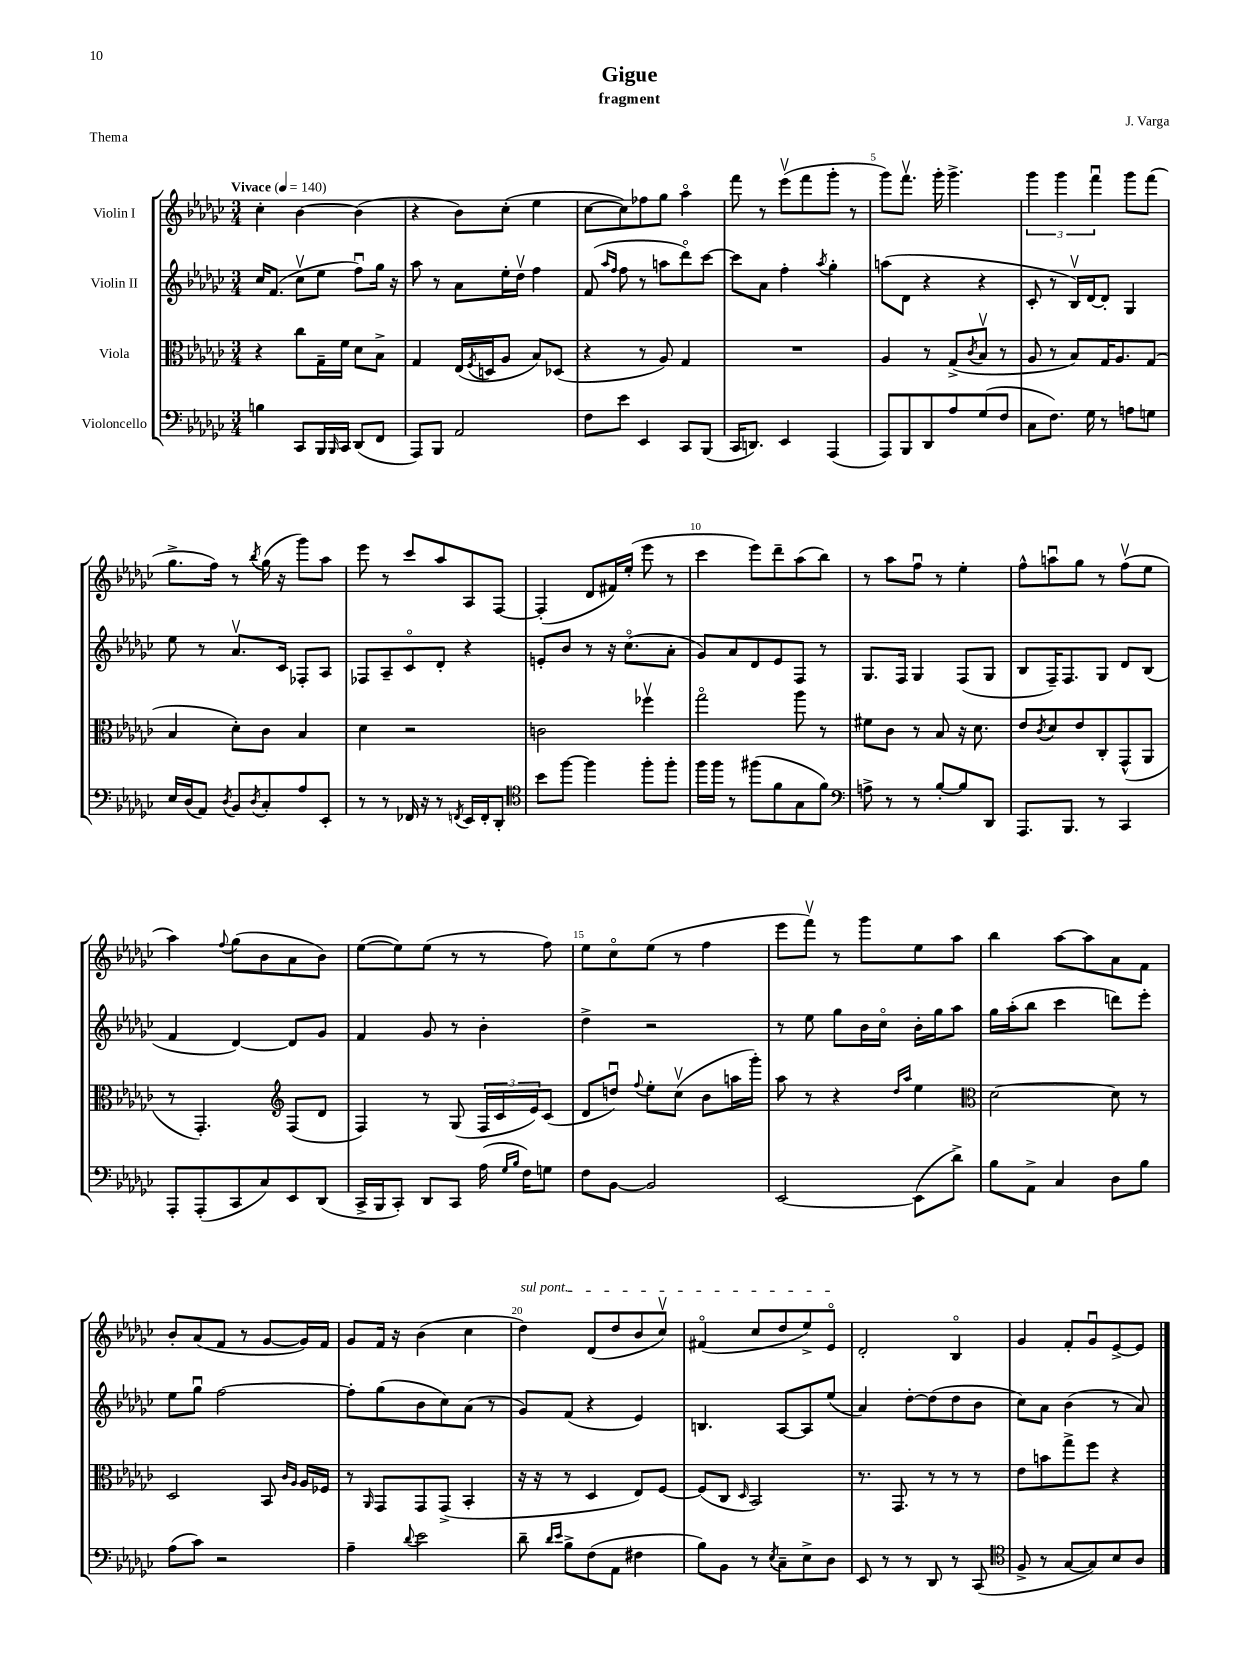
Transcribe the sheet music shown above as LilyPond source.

\header { title = "Gigue" composer = "J. Varga" subtitle = "fragment" piece = "Thema" }
<<
\new StaffGroup <<
\new Staff = "s0" \with { instrumentName = "Violin I" } {
    \clef treble \key ges \major \numericTimeSignature \time 3/4 \tempo "Vivace" 4 = 140
    ces''4-. bes'4~ bes'4( |
    r4 bes'8) ces''8-.( ees''4 |
    ces''8~ ces''8) fes''8 ges''8 aes''4\flageolet |
    f'''8 r8 ees'''8\upbow( f'''8 ges'''8-. r8 |
    ges'''8) f'''8.\upbow ges'''16-. ges'''4.-> |
    \tuplet 3/2 { ges'''4 ges'''4 f'''4\downbow } ges'''8 f'''8( |
    ges''8.-> f''16) r8 \acciaccatura { bes''8 } ges''16( r16 ges'''8) aes''8 |
    ees'''8 r8 ces'''8 aes''8 aes8 f8~ |
    f4-.( des'8 fis'16) ees''16-.( ees'''8 r8 |
    ces'''4 ees'''8) des'''8-- aes''8( bes''8) |
    r8 aes''8 f''8\downbow r8 ees''4-. |
    f''8-^ a''8\downbow ges''8 r8 f''8\upbow( ees''8 |
    aes''4) \appoggiatura { f''8 } ges''8( bes'8 aes'8 bes'8) |
    ees''8~( ees''8) ees''8( r8 r8 f''8) |
    ees''8 ces''8\flageolet ees''8( r8 f''4 |
    ees'''8 f'''8\upbow) r8 ges'''8 ees''8 aes''8 |
    bes''4 aes''8~ aes''8 aes'8 f'8 |
    bes'8-. aes'8( f'8 r8 ges'8~ ges'16) f'16 |
    ges'8 f'16 r16 bes'4( ces''4 |
    \once \override TextSpanner.bound-details.left.text = \markup { \italic "sul pont." } des''4\startTextSpan) des'8( des''8 bes'8 ces''8\upbow) |
    fis'4\flageolet( ces''8 des''8 ees''8->) ees'8\flageolet\stopTextSpan |
    des'2-. bes4\flageolet |
    ges'4 f'8-. ges'8\downbow ees'8~-> ees'8 \bar "|." |
}
\new Staff = "s1" \with { instrumentName = "Violin II" } {
    \clef treble \key ges \major \numericTimeSignature \time 3/4
    ces''16 f'8.( ces''8\upbow ees''8 f''8\downbow) ges''16 r16 |
    aes''8 r8 aes'8 ees''16-. des''16\upbow f''4 |
    f'8( \grace { aes''16 f''16 } f''8 r8 a''8 des'''8\flageolet) ces'''8~ |
    ces'''8 aes'8 f''4-. \acciaccatura { aes''8 } ges''4-. |
    a''8( des'8 r4 r4 |
    ces'8-. r8 bes16\upbow) des'16~ des'8-. ges4 |
    ees''8 r8 aes'8.\upbow ces'16 fes8-. aes8 |
    fes8 aes8-- ces'8\flageolet des'8-. r4 |
    e'8-. bes'8 r8 r16 ces''8.\flageolet( aes'8-. |
    ges'8) aes'8 des'8 ees'8 f8 r8 |
    ges8. f16 ges4 f8( ges8 |
    bes8 f16--) f8. ges8 des'8 bes8( |
    f'4 des'4~) des'8 ges'8 |
    f'4 ges'8 r8 bes'4-. |
    des''4-> r2 |
    r8 ees''8 ges''8 bes'16 ces''16\flageolet bes'16-. ges''16 aes''8 |
    ges''16 aes''16-.( bes''8 ces'''4 d'''8) ees'''8-. |
    ees''8 ges''8\downbow f''2~ |
    f''8-. ges''8( bes'8 ces''8) aes'8( r8 |
    ges'8) f'8( r4 ees'4) |
    b4. aes8~ aes8 ees''8( |
    aes'4) des''8~-. des''8( des''8 bes'8 |
    ces''8) aes'8 bes'4( r8 aes'8) \bar "|." |
}
\new Staff = "s2" \with { instrumentName = "Viola" } {
    \clef alto \key ges \major \numericTimeSignature \time 3/4
    r4 ces''8 ges16-- f'16 des'8 bes8-> |
    ges4 ees16( \acciaccatura { f8 } d16 aes8 bes8) des8( |
    r4 r8 aes8) ges4 |
    R2. |
    aes4 r8 ges8->( \acciaccatura { ces'8 } bes8\upbow r8 |
    aes8 r8 bes8) ges16 aes8. ges8( |
    bes4 des'8-.) ces'8 bes4 |
    des'4 r2 |
    c'2 fes''4\upbow |
    ges''2\flageolet aes''8 r8 |
    fis'8 ces'8 r8 bes8 r16 des'8. |
    ees'8 \acciaccatura { ces'8 } des'8 ees'8 ces8-. ges,8-^( aes,8 |
    r8 ges,4.-.) \clef treble f8( des'8 |
    f4) r8 ges8( \tuplet 3/2 { f16 ces'16 ees'16) } ces'8( |
    des'8 d''8\downbow) \appoggiatura { f''8 } ees''8-. ces''8\upbow( bes'8 a''16 ges'''16-.) |
    aes''8 r8 r4 \grace { des''16 aes''16 } ees''4 |
    \clef alto des'2~ des'8 r8 |
    des2 bes,8 \grace { ces'16 aes16 } aes16 fes16 |
    r8 \grace { aes,16 } ges,8 ges,8 ges,8->( bes,4-. |
    r16 r16 r8 des4 ees8) f8~ |
    f8( ces8 \grace { des16 } bes,2) |
    r8. ges,8. r8 r8 r8 |
    ees'8 b'8 ges''8-> f''8 r4 \bar "|." |
}
\new Staff = "s3" \with { instrumentName = "Violoncello" } {
    \clef bass \key ges \major \numericTimeSignature \time 3/4
    b4 ces,8 bes,,16 \grace { bes,,16 } ces,16 des,8( f,8 |
    aes,,8) bes,,8 aes,2 |
    f8 ees'8 ees,4 ces,8 bes,,8( |
    ces,16 d,8.) ees,4 aes,,4( |
    aes,,8) bes,,8 des,8 aes8 ges8( f8 |
    ces8 f8.) ges16 r8 a8 g8 |
    ees16 des16( aes,8) \acciaccatura { des8 } bes,8 \acciaccatura { des8 } ces8-. aes8 ees,8-. |
    r8 r8 fes,16 r16 r8 \acciaccatura { f,8 } ees,16 f,16-. des,8-. |
    \clef tenor bes'8 f''8~ f''4 f''8-. f''8-. |
    f''16 f''16 r8 fis''8( f'8 ges8 f'8) |
    \clef bass a8-> r8 r8 bes8~-. bes8 des,8 |
    aes,,8. bes,,8. r8 ces,4 |
    aes,,8-. aes,,8-.( ces,8 ces8) ees,8 des,8( |
    ces,16-> bes,,16 ces,8-.) des,8 ces,8 aes16( \grace { ges16 bes16 } f16) g8 |
    f8 bes,8~ bes,2 |
    ees,2~ ees,8( des'8->) |
    bes8 aes,8-> ces4 des8 bes8 |
    aes8( ces'8) r2 |
    aes4-- \appoggiatura { des'8 } ees'2 |
    des'8-- \grace { des'16 ees'16 } bes8-> f8( aes,8 fis4 |
    bes8) bes,8 r8 \acciaccatura { ees8 } ces8-- ees8-> des8 |
    ees,8 r8 r8 des,8 r8 ces,8( |
    \clef tenor f8-> r8 ges8~ ges8) bes8 aes8 \bar "|." |
}
>>
>>
\layout { \context { \Score \override BarNumber.break-visibility = ##(#f #t #t) barNumberVisibility = #(every-nth-bar-number-visible 5) } }
